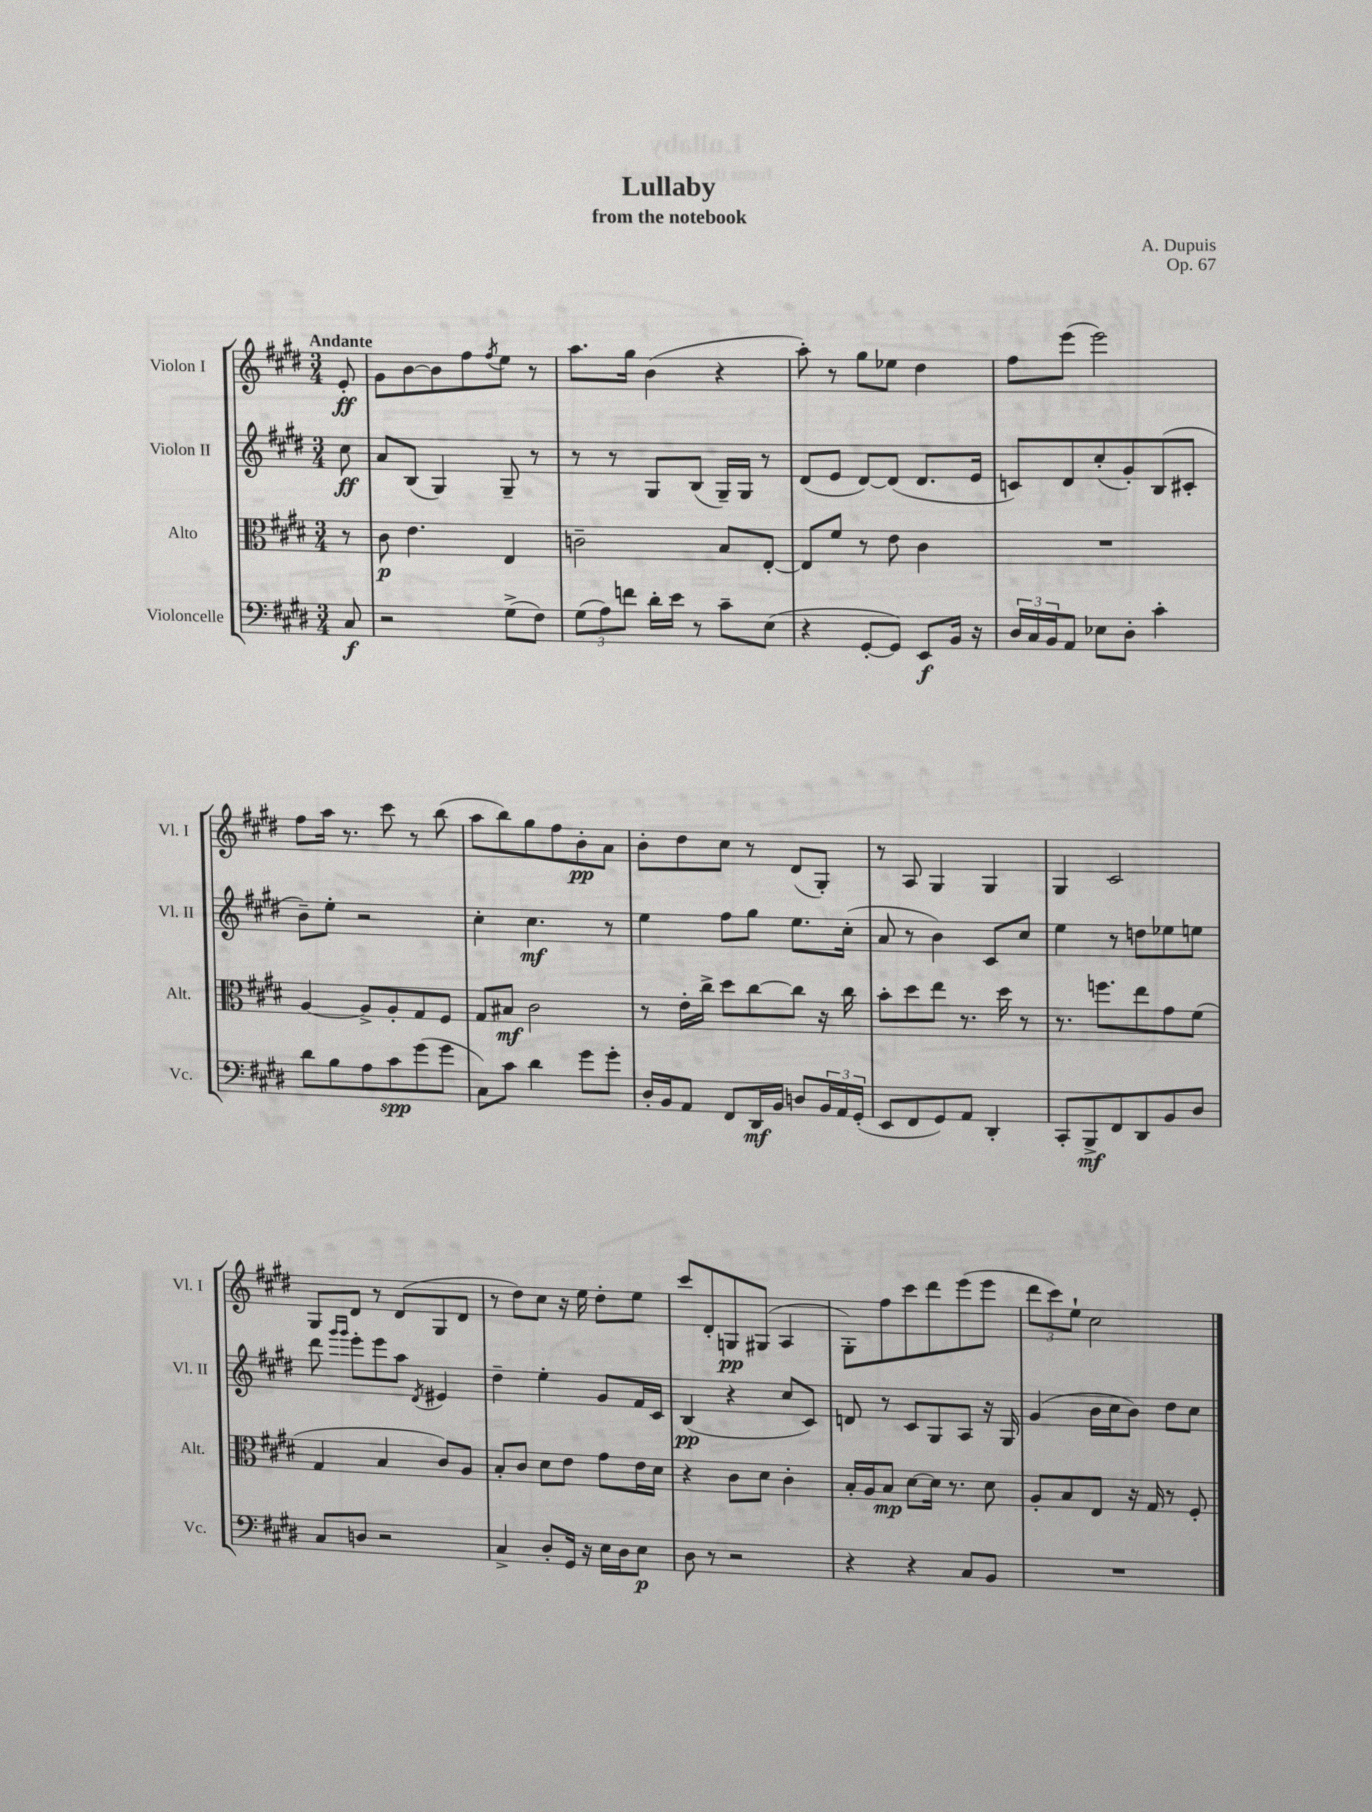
\header { title = "Lullaby" composer = "A. Dupuis" subtitle = "from the notebook" opus = "Op. 67" }
<<
\new StaffGroup <<
\new Staff = "s0" \with { instrumentName = "Violon I" shortInstrumentName = "Vl. I" } {
    \clef treble \key e \major \numericTimeSignature \time 3/4 \partial 8 \tempo "Andante"
    e'8-.\ff |
    gis'8 b'8~ b'8 fis''8 \acciaccatura { fis''8 } e''8 r8 |
    a''8. gis''16 b'4( r4 |
    a''8-.) r8 gis''8 ees''8 dis''4 |
    fis''8 e'''8( e'''2) |
    fis''8 a''16 r8. cis'''8 r8 b''8( |
    a''8 b''8) gis''8 fis''8 b'8-.\pp a'8 |
    b'8-. dis''8 cis''8 r8 dis'8( gis8-.) |
    r8 a8 gis4 gis4 |
    gis4 cis'2 |
    gis8 dis'8 r8 dis'8( gis8 dis'8 |
    r8 dis''8) cis''8 r16 e''16 dis''8-. e''8 |
    cis'''8 dis'8-. g8\pp gis8( a4 |
    gis8-.) fis''8 cis'''8 dis'''8 e'''8( e'''8 |
    \tuplet 3/2 { dis'''8 cis'''8) e''8-! } cis''2 \bar "|." |
}
\new Staff = "s1" \with { instrumentName = "Violon II" shortInstrumentName = "Vl. II" } {
    \clef treble \key e \major \numericTimeSignature \time 3/4 \partial 8
    cis''8\ff |
    a'8 b8( gis4) gis8-- r8 |
    r8 r8 gis8 b8( gis16--) gis16 r8 |
    dis'8( e'8 dis'8~) dis'8( dis'8. e'16 |
    c'8) dis'8 cis''8-.( gis'8-.) b8( cis'8-. |
    b'8--) e''8-. r2 |
    cis''4-. cis''4.\mf r8 |
    e''4 fis''8 gis''8 e''8. cis''16-.( |
    a'8 r8 b'4) cis'8 cis''8 |
    e''4 r8 d''8 ees''8 e''8 |
    dis'''8 \grace { gis'''16 gis'''16 } e'''8-. e'''8 a''8 \acciaccatura { dis'8 } eis'4 |
    dis''4-- e''4-. gis'8 fis'16 cis'16 |
    b4\pp( r4 cis''8 cis'8) |
    d'8 r8 cis'8 gis8 a8 r16 gis16 |
    gis'4( b'16 cis''16 b'8) dis''8 cis''8 \bar "|." |
}
\new Staff = "s2" \with { instrumentName = "Alto" shortInstrumentName = "Alt." } {
    \clef alto \key e \major \numericTimeSignature \time 3/4 \partial 8
    r8 |
    cis'8\p e'4. e4 |
    c'2-- b8 e8~-. |
    e8 fis'8 r8 e'8 cis'4 |
    R2. |
    a4~ a8-> a8-. gis8 fis8 |
    gis8 bis8\mf cis'2 |
    r8 e'16-. cis''16-> dis''8 cis''8~ cis''8 r16 cis''16 |
    b'8-. dis''8 e''8 r8. dis''16 r8 |
    r8. f''8. e''8 gis'8 fis'8( |
    gis4 b4 cis'8) a8 |
    b8-. cis'8 dis'8 e'8 gis'8 e'16 dis'16 |
    r4 cis'8 dis'8 cis'4-. |
    b16-. a16 b8\mp dis'8~ dis'16 r8. dis'8 |
    a8-. b8 e8 r16 gis16 r8 fis8-. \bar "|." |
}
\new Staff = "s3" \with { instrumentName = "Violoncelle" shortInstrumentName = "Vc." } {
    \clef bass \key e \major \numericTimeSignature \time 3/4 \partial 8
    cis8\f |
    r2 gis8->( fis8) |
    \tuplet 3/2 { gis8( a8) f'8 } dis'16-. e'16 r8 cis'8-- e8( |
    r4 gis,8~-. gis,8) e,8\f b,16 r16 |
    \tuplet 3/2 { dis16 cis16 b,16 } a,8 ees8 dis8-. cis'4-. |
    dis'8 b8 a8 cis'8\spp gis'8( gis'8 |
    cis8) cis'8 dis'4 gis'8 gis'8-. |
    dis16-. b,16 a,8 fis,8 dis,16\mf b,16 d8 \tuplet 3/2 { b,16 a,16 gis,16-.( } |
    e,8 fis,8 gis,8) a,8 dis,4-. |
    cis,8-. b,,8->\mf fis,8 dis,8 b,8 dis8 |
    cis8 d8 r2 |
    cis4-> dis8-. gis,16 r16 e16 dis16 e8\p |
    dis8 r8 r2 |
    r4 r4 cis8 b,8 |
    R2. \bar "|." |
}
>>
>>
\layout { \context { \Score \remove "Bar_number_engraver" } }
